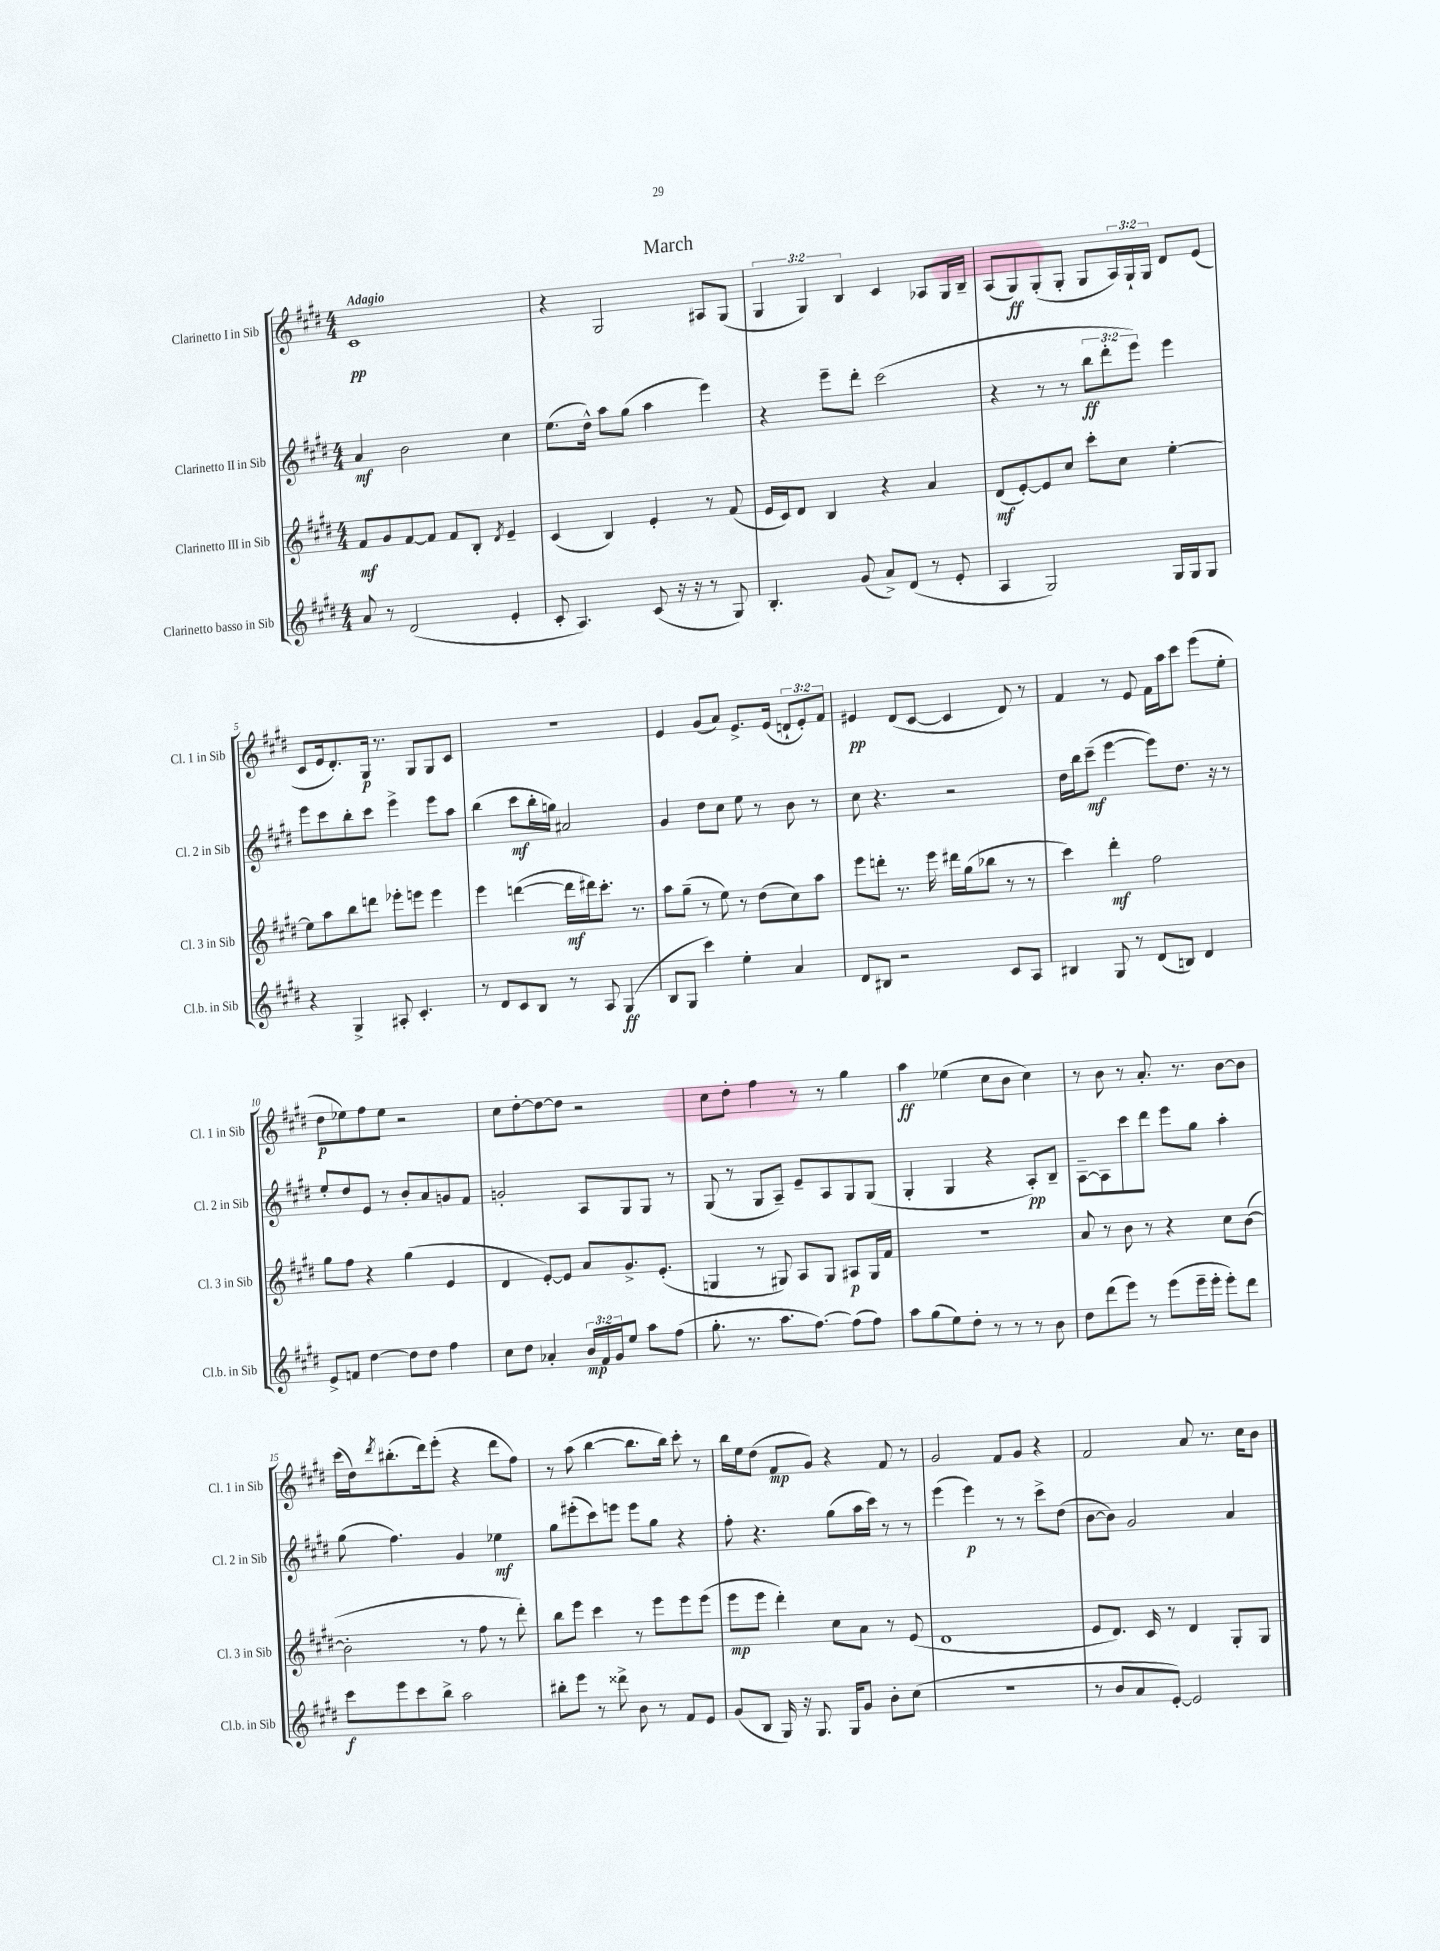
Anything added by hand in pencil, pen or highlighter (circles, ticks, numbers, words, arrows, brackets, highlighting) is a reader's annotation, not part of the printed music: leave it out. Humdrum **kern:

**kern	**kern	**kern	**kern
*staff4	*staff3	*staff2	*staff1
*clefG2	*clefG2	*clefG2	*clefG2
*k[f#c#g#d#]	*k[f#c#g#d#]	*k[f#c#g#d#]	*k[f#c#g#d#]
*M4/4	*M4/4	*M4/4	*M4/4
8a	8f#	4a	1c#
8r	8g#	.	.
(2d#	[8f#	2b	.
.	8f#]	.	.
.	8f#	.	.
.	8B'	.	.
.	8qd#	.	.
4e'	4e~	4cc#	.
=	=	=	=
8c#'	(4c#	(8.ee	4r
4.A)	.	.	.
.	.	16dd#^^)	.
.	4B)	8aa	2G#
.	.	(8gg#	.
(8c#	4e'	4aa	.
16r	.	.	.
16r	.	.	.
8r	8r	4eee)	8A#
8G#)	(8f#	.	(8G#
=	=	=	=
4.B'	16e	4r	6G#
.	16c#)	.	.
.	8d#	.	.
.	.	.	6G#)
.	4B	8eee~	.
.	.	.	6B
(8g#	.	8ddd#'	.
8a^)	4r	(2ccc#	4c#
(8d#	.	.	.
8r	4a	.	8A-
8e'	.	.	16G#
.	.	.	16B~
=	=	=	=
4A	(8d#	4r	(8A
.	[8e')	.	8G#)
2G#)	8e]	8r	(8G#'
.	8cc#	8r	8G#'
.	8ccc#'	12bb	8G#
.	.	12ddd#'	.
.	8cc#	.	24A)
.	.	12eee)	24G#`
.	.	.	24G#
16G#	[4ee'	4eee	8d#
16G#	.	.	.
8G#	.	.	(8e
=	=	=	=
4r	8ee]	8eee	8c#
.	8aa	8ccc#	16e
.	.	.	8.d#')
4G#^	8bb	8bb'	.
.	8ddd	8ccc#	16G#
.	.	.	8.r
8A#'	8eee-'	4eee^	.
4.c#'	8eee	.	8G#
.	4eee	8eee	8G#
.	.	8aa	8c#
=	=	=	=
8r	4eee	(4bb	1r
8d#	.	.	.
8c#	([4ddd	8ccc#	.
8B	.	16bb'	.
.	.	16gg)	.
8r	16ddd]	2a#	.
.	16ddd#)	.	.
8A	8.ccc#'	.	.
(4G#	.	.	.
.	8.r	.	.
=	=	=	=
8B	8aa	4g#	4e
8G#	(8gg#~	.	.
4ccc#)	8r	8dd#	(8g#
.	8ee)	8cc#	8a)
4ee'	8r	8ee	8.e^
.	(8dd#	8r	.
.	.	.	(16e
4a	8cc#)	8b	12d`
.	.	.	12e')
.	8aa	8r	.
.	.	.	12f#
=	=	=	=
8d#	8eee	8cc#	4e#
8B#	8ddd'	4.r	.
2r	8.r	.	(8d#
.	.	.	[8c#
.	16eee	.	.
.	16ddd#	2r	4c#]
.	(16gg#	.	.
.	8bb-	.	.
8c#	8r	.	8d#)
8A	8r	.	8r
=	=	=	=
4B#	4ccc#)	16dd#	4f#
.	.	16bb	.
.	.	(8ccc#~	.
8G#	4ddd#'	[4eee	8r
8r	.	.	8e
(8d#	2ff#	8eee])	16f#
.	.	.	16aa
8B)	.	8.dd#	8ccc#
4d#	.	.	(8eee
.	.	16r	.
.	.	8r	8ee'
=	=	=	=
8e^	8gg#	8ee'	8dd#
8f	8ff#	8dd#	8ee-)
[4dd#	4r	8e	8ff#
.	.	8r	8ee-
8dd#]	(4gg#	8b'	2r
8dd#	.	8a	.
4ff#	4e	8g	.
.	.	8f#	.
=	=	=	=
8cc#	4d#	2g'	8cc#
8dd#	.	.	[8dd#'
4a-'	[8e')	.	8dd#_
.	8e]	.	8dd#]
24b	8a	8A	2r
24f#	.	.	.
24g#	.	.	.
8ee	8.g#^	8G#	.
8aa	.	8G#	.
.	(8.e'	.	.
(8ff#	.	8r	.
=	=	=	=
8.gg#'	4G	(8G#	8cc#
.	.	8r	8dd#'
8.r	.	.	.
.	8r	8G#	4ff#
8.aa	8G#)	8A~)	.
.	8A	8e~	8r
[8.ff#)	.	.	.
.	8G#	8A	8r
(8ff#]	8A#	8G#	4gg#
8ff#)	16G#	(8G#	.
.	16f#	.	.
=	=	=	=
8aa	1r	4G#'	4aa
(8gg#	.	.	.
8ee)	.	4G#	(4ee-
8dd#'	.	.	.
8r	.	4r	8cc#
8r	.	.	8b
8r	.	8A')	4cc#)
8b	.	8B~	.
=	=	=	=
8dd#	8a	[8A~	8r
(8ddd#	8r	8A]	8b
8eee)	8b	8ccc#	8r
8r	8r	8ddd#	8.a'
(8eee	4r	8eee	.
.	.	.	8.r
16eee~	.	8gg#	.
16eee'	.	.	.
8eee')	8cc#	4aa'	[8b
8ddd#	([8b	.	8b]
=	=	=	=
8ccc#	2b']	(8gg#	(16ccc#
.	.	.	16dd#)
.	.	.	8qddd#
8eee	.	4.ff#)	(8.bb#'
8ccc#	.	.	.
.	.	.	16ddd#)
8bb^	.	.	(8eee'
2aa	8r	4g#	4r
.	8ff#	.	.
.	8r	4ee-	8ddd#
.	8ddd#')	.	8ff#)
=	=	=	=
8bb#'	8bb	8gg#	8r
8eee	8eee	(8eee#'	(8aa
8r	4ccc#	8ccc#)	[4bb
8ddd##^	.	8eee	.
8b	8r	8eee	8.bb]
8r	8eee	8gg#	.
.	.	.	16bb)
8f#	8eee	4r	8ccc#'
8e	(8eee	.	8r
=	=	=	=
(8g#	8eee	8ff#'	16bb
.	.	.	16ee
8B	8eee	4.r	(8dd#
16G#)	4ddd#')	.	8f#
16r	.	.	.
8.G#	.	.	8g#)
.	8cc#	(8gg#	4r
16G#	.	.	.
8g#	8a	16aa	.
.	.	16ccc#)	.
8b'	8r	8r	8f#
(8cc#	(8e	8r	8r
=	=	=	=
1r	1d#	(4eee	2g#
.	.	4eee)	.
.	.	8r	8f#
.	.	8r	8g#
.	.	8ccc#^	4r
.	.	(8dd#	.
=	=	=	=
8r	8e	[8b	2f#
8b	8.d#)	8b])	.
8a	.	2g#	.
.	16c#	.	.
[8e')	8r	.	.
2e]	4d#	.	8a
.	.	.	8.r
.	8G#'	4a	.
.	.	.	16cc#
.	8G#	.	8b
==	==	==	==
*-	*-	*-	*-
